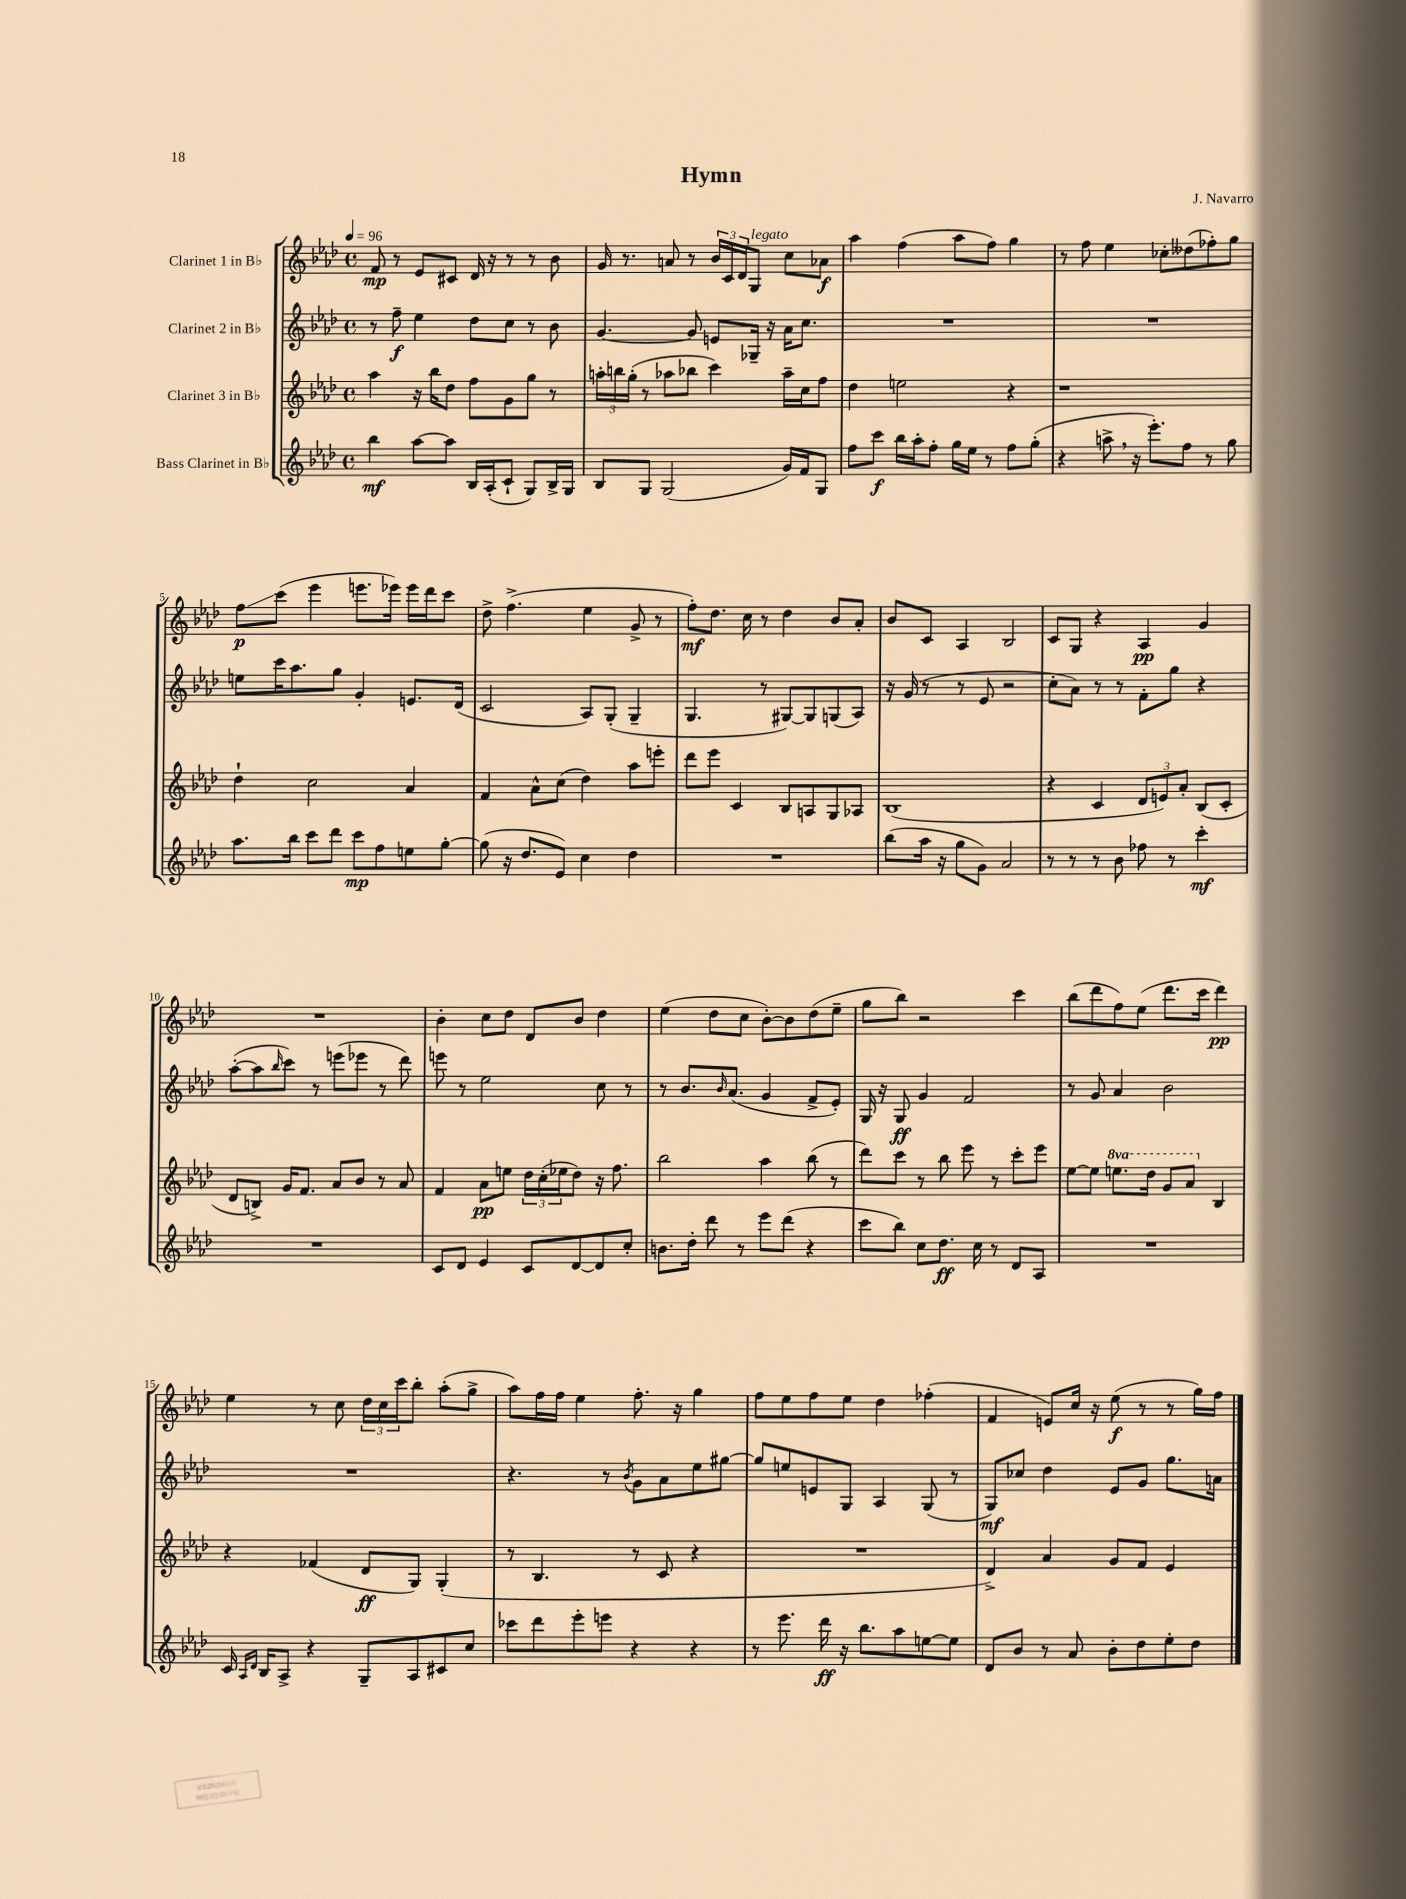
\header { title = "Hymn" composer = "J. Navarro" }
<<
\new StaffGroup <<
\new Staff = "s0" \with { instrumentName = "Clarinet 1 in Bb" } {
    \clef treble \key aes \major \defaultTimeSignature \time 4/4 \tempo 4 = 96
    f'8\mp r8 ees'8 cis'8 des'16 r16 r8 r8 bes'8 |
    g'16 r8. a'8 r8 \tuplet 3/2 { bes'16 c'16 des'16 } g8^\markup { \italic "legato" } c''8 aes'8\f |
    aes''4 f''4( aes''8 f''8) g''4 |
    r8 f''8 ees''4 ces''8-. deses''8( fes''8-.) g''8 |
    f''8\glissando\p c'''8( ees'''4 e'''8. ees'''16) ees'''16 des'''16 c'''8 |
    des''8-> f''4.->( ees''4 g'8-> r8 |
    f''8-.\mf) des''8. c''16 r8 des''4 bes'8 aes'8-. |
    bes'8 c'8 aes4 bes2 |
    c'8 g8 r4 aes4\pp g'4 |
    R1 |
    bes'4-. c''8 des''8 des'8 bes'8 des''4 |
    ees''4( des''8 c''8 bes'8~-.) bes'8 des''8( ees''8-- |
    g''8 bes''8) r2 c'''4 |
    bes''8( des'''8 f''8) ees''8( des'''8. c'''16 des'''4\pp) |
    ees''4 r8 c''8 \tuplet 3/2 { des''16 c''16 c'''16 } bes''8-. aes''8-.( g''8-> |
    aes''8) f''16 f''16 ees''4 f''8.-. r16 g''4 |
    f''8 ees''8 f''8 ees''8 des''4 fes''4-.( |
    f'4 e'8) c''16 r16 ees''8\f( r8 r8 g''16) f''16 \bar "|." |
}
\new Staff = "s1" \with { instrumentName = "Clarinet 2 in Bb" } {
    \clef treble \key aes \major \defaultTimeSignature \time 4/4
    r8 f''8--\f ees''4 des''8 c''8 r8 bes'8 |
    g'4.~ g'8 e'8 ges16-- r16 aes'16 c''8. |
    R1 |
    R1 |
    e''8 c'''16 aes''8. g''8 g'4-. e'8. des'16( |
    c'2 aes8) g8-.( g4-- |
    g4. r8 gis8~) gis8 g8( aes8) |
    r16 g'16( r8 r8 ees'8 r2 |
    c''8-. aes'8) r8 r8 f'8-. g''8 r4 |
    aes''8~-.( aes''8 \grace { bes''16 } c'''8) r8 e'''8( ees'''8 r8 des'''8) |
    e'''8 r8 ees''2 c''8 r8 |
    r8 bes'8. \grace { bes'16 } aes'8.( g'4 f'8-> ees'8-.) |
    g16 r16 g8\ff g'4 f'2 |
    r8 g'8 aes'4 bes'2 |
    R1 |
    r4. r8 \acciaccatura { bes'8 } g'8 aes'8 ees''8 gis''8~ |
    gis''8 e''8 e'8 g8 aes4 g8( r8 |
    g8\mf) ces''8 des''4 ees'8 g'8 g''8. a'16 \bar "|." |
}
\new Staff = "s2" \with { instrumentName = "Clarinet 3 in Bb" } {
    \clef treble \key aes \major \defaultTimeSignature \time 4/4 \set Staff.ottavationMarkups = #ottavation-simple-ordinals
    aes''4 r16 bes''16 des''8 f''8 g'8 g''8 r8 |
    \tuplet 3/2 { a''16-. b''16 g''16-.( } r8 aes''8 bes''8 c'''4) aes''16-- c''16 f''8 |
    des''4 e''2 r4 |
    r1 |
    des''4-! c''2 aes'4 |
    f'4 aes'8-^ c''8( des''4) aes''8 e'''8-. |
    des'''8 ees'''8 c'4 bes8 a8 g8 aes8 |
    bes1( |
    r4 c'4 \tuplet 3/2 { des'8 e'8) aes'8-. } bes8( c'8-. |
    des'8 b8->) g'16 f'8. aes'8 bes'8 r8 aes'8 |
    f'4 aes'8\pp e''8 \tuplet 3/2 { des''16 c''16-.( ees''16 } des''8) r16 f''8. |
    bes''2 aes''4 bes''8( r8 |
    des'''8) c'''8 r8 bes''8 ees'''8 r8 c'''8-. ees'''8 |
    ees''8~ ees''8 \ottava #1 e'''8. des'''16 g''8 aes''8 \ottava #0 bes4 |
    r4 fes'4( des'8\ff g8) g4-.( |
    r8 bes4. r8 c'8 r4 |
    R1 |
    des'4->) aes'4 g'8 f'8 ees'4 \bar "|." |
}
\new Staff = "s3" \with { instrumentName = "Bass Clarinet in Bb" } {
    \clef treble \key aes \major \defaultTimeSignature \time 4/4
    bes''4\mf aes''8~ aes''8 bes16 aes16-.( c'8-! g8) bes16-> g16 |
    bes8 g8 g2( g'16) f'16 g8 |
    f''8 c'''8\f bes''16 aes''16-. f''8-. g''16 ees''16 r8 f''8 g''8-.( |
    r4 a''8-> \breathe r16 ees'''8.-.) f''8 r8 g''8 |
    aes''8. bes''16 c'''8 des'''8 c'''8\mp f''8 e''8 g''8~-. |
    g''8( r16 des''8. ees'8) c''4 des''4 |
    R1 |
    bes''8( aes''16 r16 g''8 g'8) aes'2 |
    r8 r8 r8 bes'8 fes''8 r8 c'''4-.\mf |
    R1 |
    c'8 des'8 ees'4 c'8 des'8~ des'8 c''8-. |
    b'8. des''16-. des'''8 r8 ees'''8 des'''8( r4 |
    c'''8 bes''8) c''8 des''8.\ff c''16 r8 des'8 aes8 |
    R1 |
    c'16 \grace { aes16 des'16 } bes16 aes8-> r4 g8-- aes8 cis'8 c''8 |
    ces'''8 des'''8 ees'''8-. e'''8 r4 r4 |
    r8 ees'''8. des'''16\ff r16 bes''8. aes''8 e''8~ e''8 |
    des'8 bes'8 r8 aes'8 bes'8-. des''8 ees''8-. des''8 \bar "|." |
}
>>
>>
